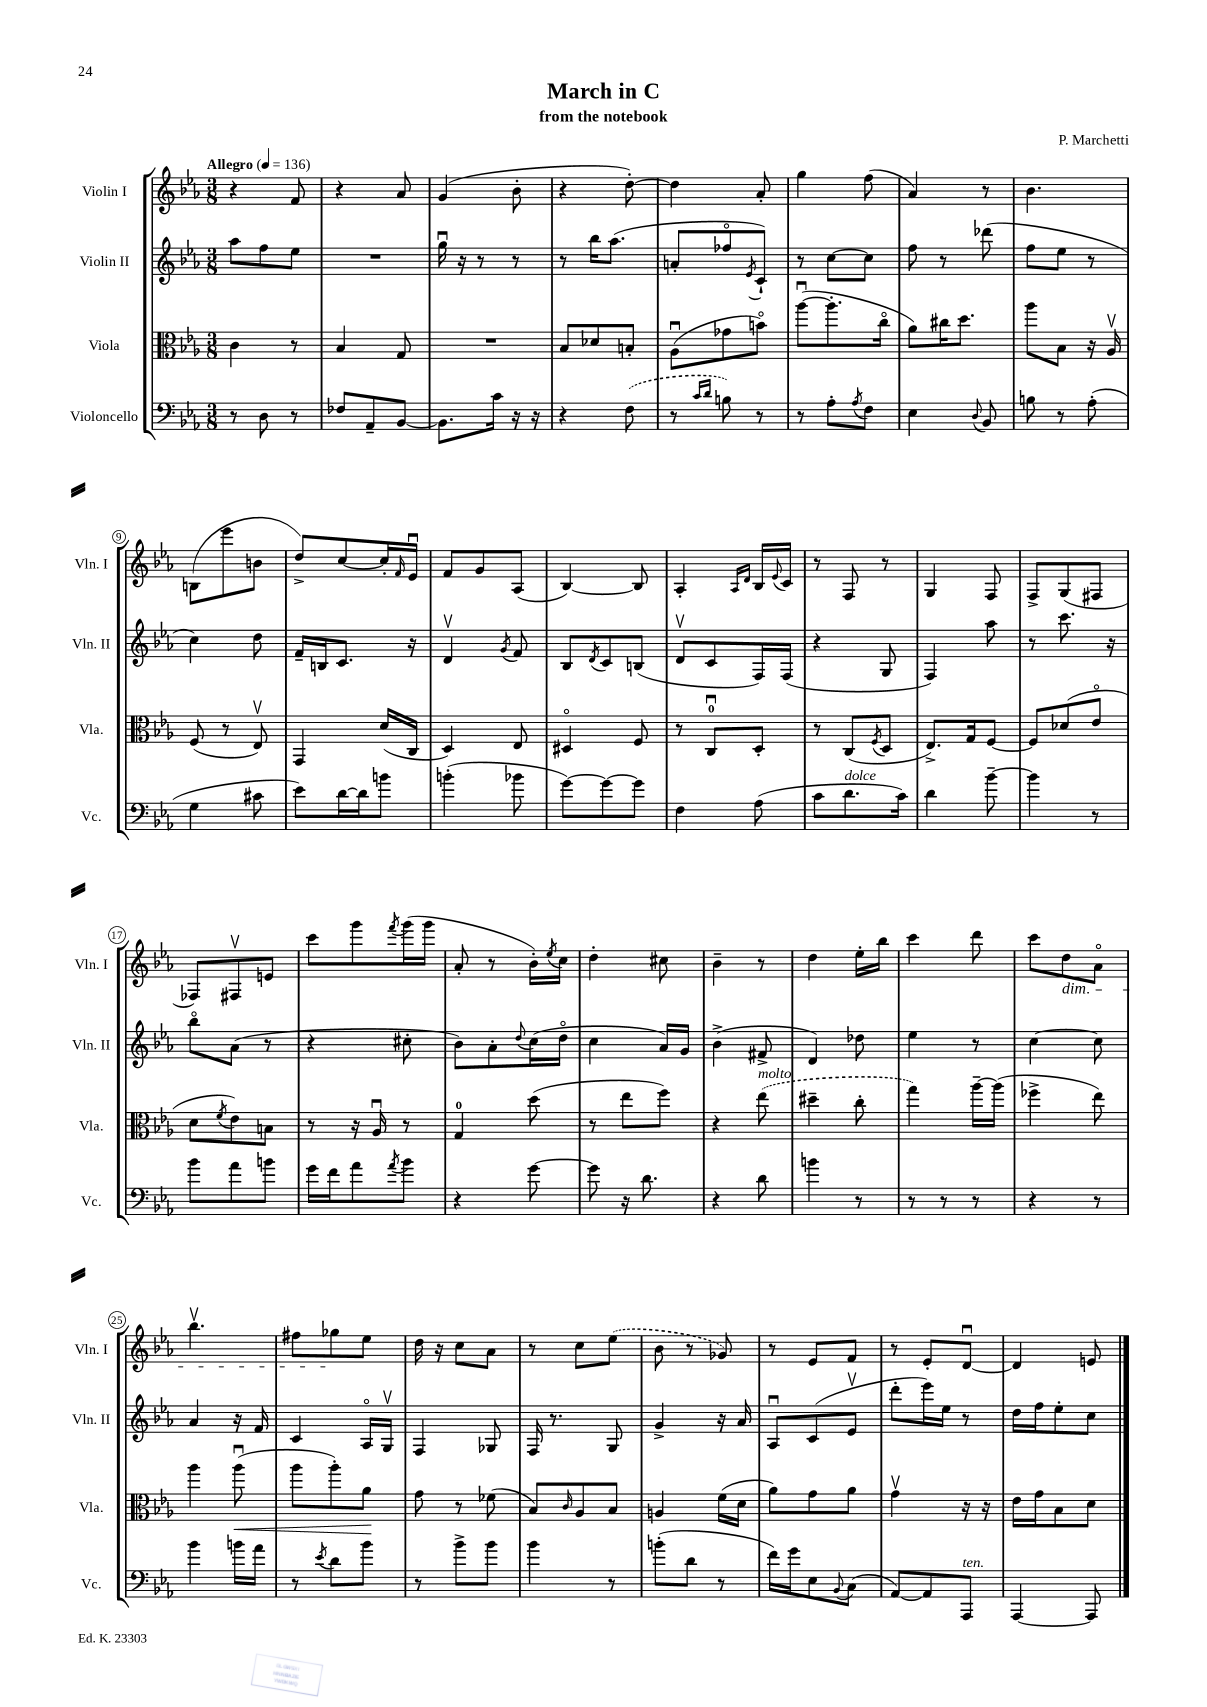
\header { title = "March in C" composer = "P. Marchetti" subtitle = "from the notebook" }
<<
\new StaffGroup <<
\new Staff = "s0" \with { instrumentName = "Violin I" shortInstrumentName = "Vln. I" } {
    \clef treble \key ees \major \numericTimeSignature \time 3/8 \tempo "Allegro" 4 = 136
    r4 f'8 |
    r4 aes'8 |
    g'4( bes'8-. |
    r4 d''8~-.) |
    d''4 aes'8-. |
    g''4 f''8( |
    aes'4) r8 |
    bes'4. |
    b8( ees'''8 b'8 |
    d''8->) c''8~ c''16-. \grace { f'16 } ees'16\downbow |
    f'8 g'8 aes8( |
    bes4~) bes8 |
    aes4-. \grace { aes16 d'16 } bes16 \appoggiatura { ees'8 } c'16 |
    r8 f8 r8 |
    g4 f8 |
    f8-> g8( fis8 |
    fes8) fis8\upbow e'8 |
    c'''8 g'''8 \acciaccatura { f'''8 } g'''16( g'''16 |
    aes'8-. r8 bes'16-.) \acciaccatura { ees''8 } c''16 |
    d''4-. cis''8 |
    bes'4-- r8 |
    d''4 ees''16-. bes''16 |
    c'''4 d'''8 |
    c'''8 d''8\dim aes'8\flageolet |
    bes''4.\upbow |
    fis''8 ges''8\! ees''8 |
    d''16 r16 c''8 aes'8 |
    r8 c''8 \once \slurDashed ees''8( |
    bes'8 r8 ges'8) |
    r8 ees'8 f'8 |
    r8 ees'8-. d'8~\downbow |
    d'4 e'8 \bar "|." |
}
\new Staff = "s1" \with { instrumentName = "Violin II" shortInstrumentName = "Vln. II" } {
    \clef treble \key ees \major \numericTimeSignature \time 3/8
    aes''8 f''8 ees''8 |
    R4. |
    g''16\downbow r16 r8 r8 |
    r8 bes''16 aes''8.( |
    a'8-. fes''8\flageolet \acciaccatura { ees'8 } c'8-!) |
    r8 c''8~ c''8 |
    f''8 r8 des'''8( |
    f''8 ees''8 r8 |
    c''4) d''8 |
    f'16-- b16 c'8. r16 |
    d'4\upbow \acciaccatura { g'8 } f'8 |
    bes8 \acciaccatura { d'8 } c'8 b8( |
    d'8\upbow c'8 f16) f16( |
    r4 g8 |
    f4) aes''8 |
    r8 c'''8. r16 |
    bes''8\flageolet aes'8( r8 |
    r4 cis''8-. |
    bes'8) aes'8-. \appoggiatura { d''8 } c''16( d''16\flageolet |
    c''4 aes'16) g'16 |
    bes'4->( fis'8-> |
    d'4) des''8 |
    ees''4 r8 |
    c''4~ c''8 |
    aes'4 r16 f'16 |
    c'4 aes16\flageolet g16\upbow |
    f4 ges8 |
    f16 r8. g8 |
    g'4-> r16 aes'16 |
    aes8\downbow c'8( ees'8\upbow |
    d'''8-. ees'''16) ees''16 r8 |
    d''16 f''16 ees''8-. c''8 \bar "|." |
}
\new Staff = "s2" \with { instrumentName = "Viola" shortInstrumentName = "Vla." } {
    \clef alto \key ees \major \numericTimeSignature \time 3/8
    c'4 r8 |
    bes4 g8 |
    R4. |
    bes8 des'8 b8-. |
    aes8\downbow( ges'8 b'8\flageolet) |
    aes''8~\downbow( aes''8.-. c''16\flageolet |
    aes'8) cis''16 d''8. |
    aes''8 bes8 r16 aes16\upbow |
    f8( r8 ees8\upbow) |
    g,4 d'16( c16 |
    d4) ees8 |
    dis4\flageolet f8 |
    r8 c8-0\downbow d8-. |
    r8 c8( \acciaccatura { f8 } d8 |
    ees8.->) g16 f8~ |
    f8 des'8( ees'8\flageolet |
    d'8 \acciaccatura { f'8 } ees'8) b8 |
    r8 r16 aes16\downbow r8 |
    g4-0 d''8( |
    r8 ees''8 f''8) |
    r4 \once \slurDashed ees''8^\markup { \italic "molto" }( |
    dis''4-- c''8-. |
    g''4) aes''16~-- aes''16( |
    fes''4-> ees''8) |
    aes''4 aes''8\downbow\<( |
    aes''8 aes''8-.) aes'8\! |
    g'8 r8 fes'8( |
    bes8) \grace { c'16 } aes8 bes8 |
    a4 f'16( d'16 |
    aes'8) g'8 aes'8 |
    g'4\upbow r16 r16 |
    ees'16 g'16 bes8 d'8 \bar "|." |
}
\new Staff = "s3" \with { instrumentName = "Violoncello" shortInstrumentName = "Vc." } {
    \clef bass \key ees \major \numericTimeSignature \time 3/8
    r8 d8 r8 |
    fes8 aes,8-- bes,8~ |
    bes,8. c'16 r16 r16 |
    r4 \once \slurDashed f8( |
    r8 \grace { c'16 d'16 } b8) r8 |
    r8 aes8-. \acciaccatura { aes8 } f8 |
    ees4 \appoggiatura { d8 } bes,8 |
    b8 r8 aes8-.( |
    g4 cis'8 |
    ees'8) d'16~ d'16 b'8 |
    b'4-.( bes'8 |
    g'8~) g'8~ g'8 |
    f4 aes8( |
    c'8 d'8.^\markup { \italic "dolce" } c'16) |
    d'4 bes'8~-- |
    bes'4 r8 |
    bes'8 aes'8 b'8 |
    g'16 f'16 aes'8 \acciaccatura { aes'8 } bes'8 |
    r4 g'8~ |
    g'8 r16 d'8. |
    r4 d'8 |
    b'4 r8 |
    r8 r8 r8 |
    r4 r8 |
    bes'4 b'16 aes'16 |
    r8 \acciaccatura { ees'8 } d'8 bes'8 |
    r8 bes'8-> bes'8 |
    bes'4 r8 |
    b'8-.( d'8 r8 |
    f'16) g'16 ees8 \appoggiatura { bes,8 } c8( |
    aes,8~) aes,8 aes,,8^\markup { \italic "ten." } |
    aes,,4~ aes,,8 \bar "|." |
}
>>
>>
\layout { \context { \Score \override BarNumber.stencil = #(make-stencil-circler 0.1 0.3 ly:text-interface::print) } }
